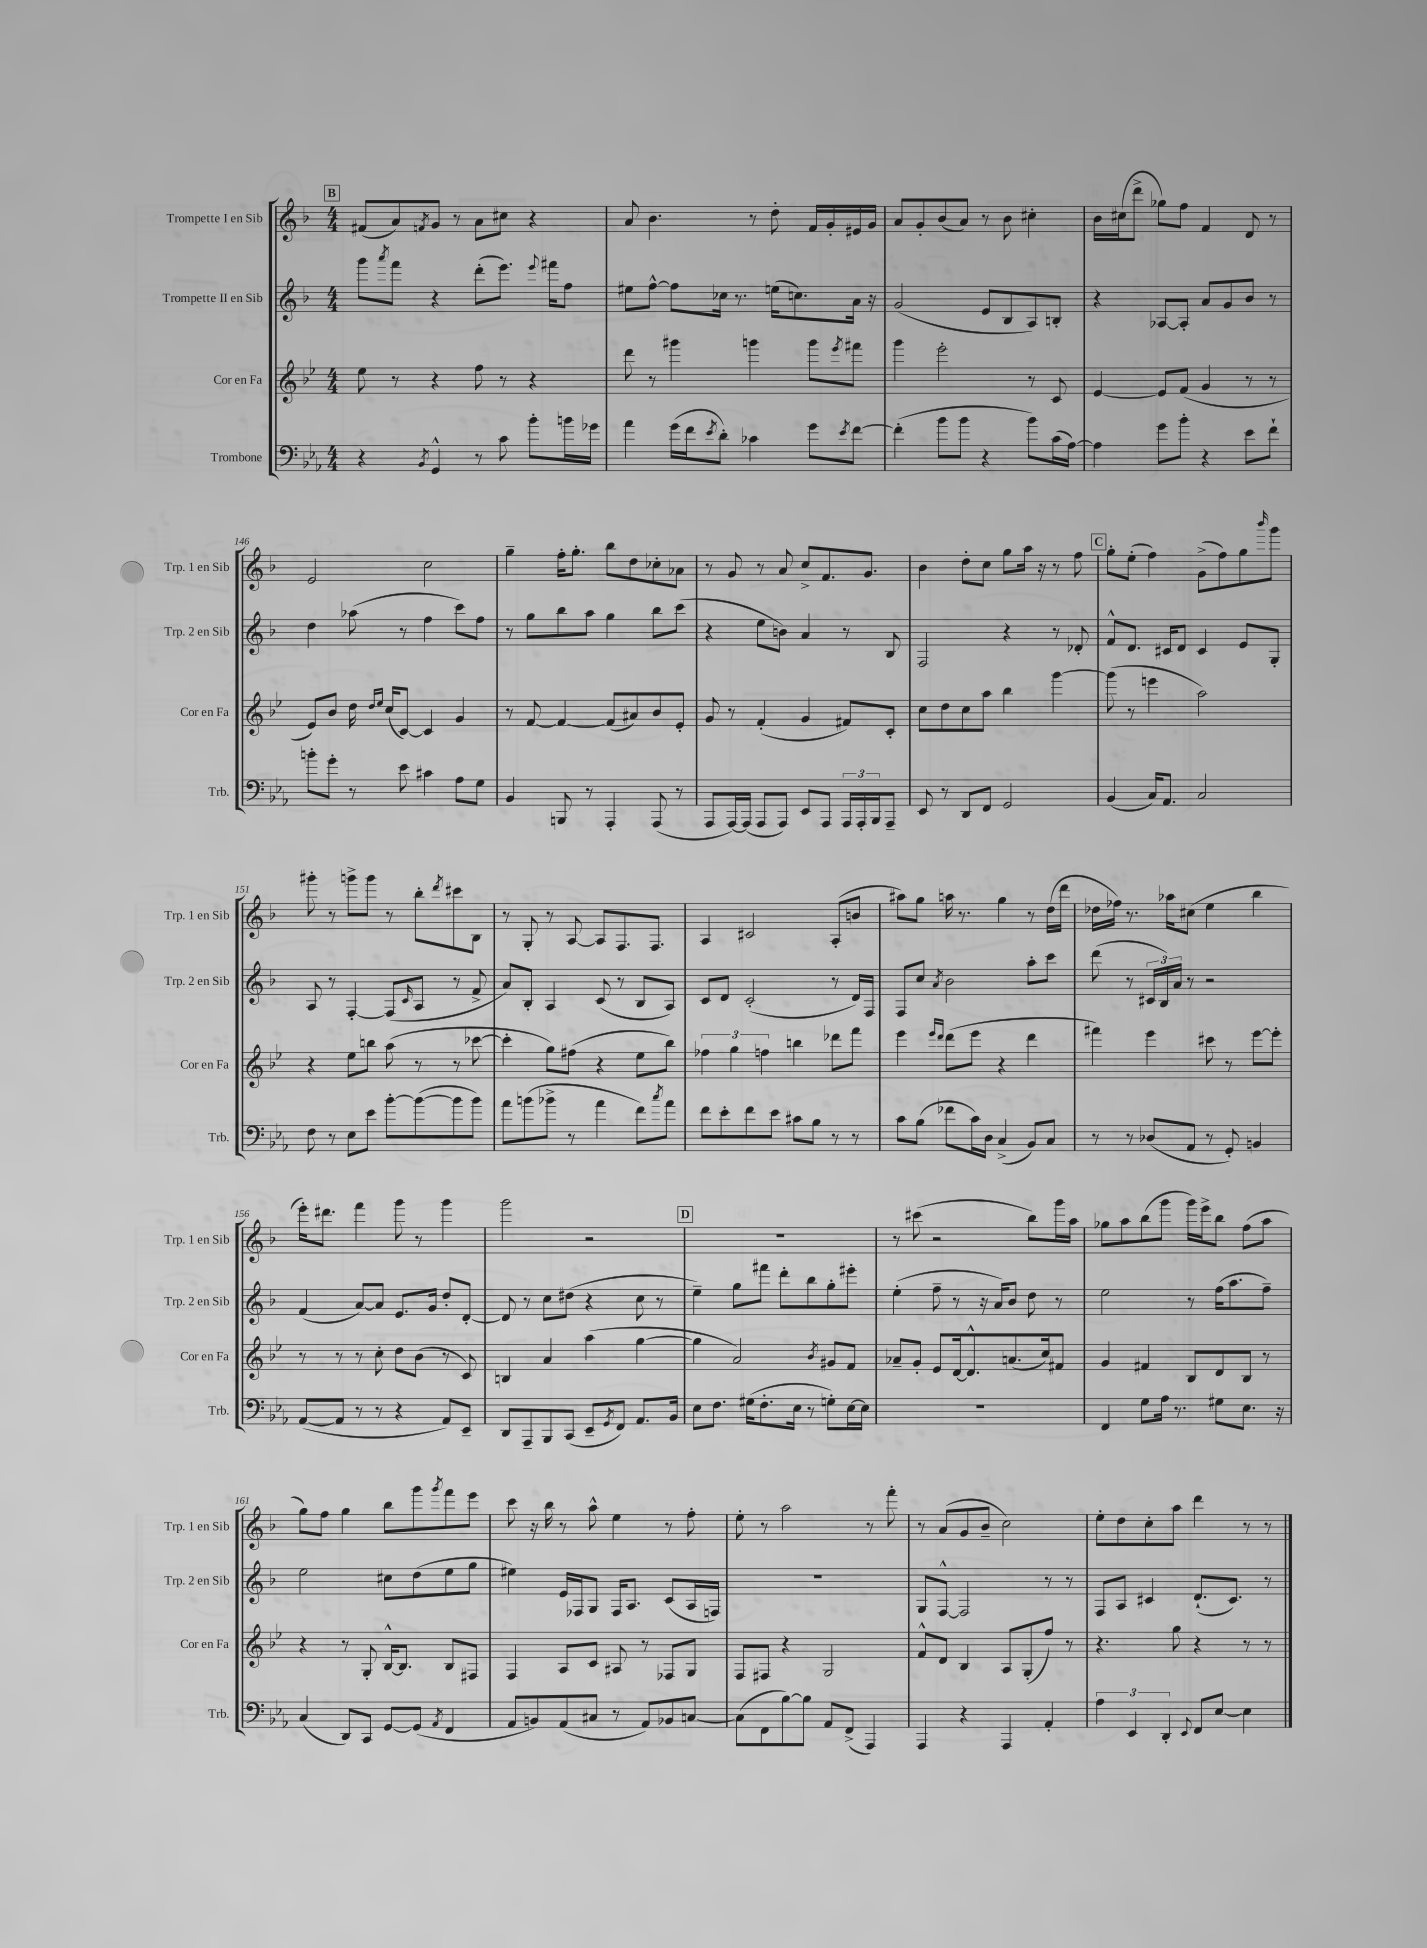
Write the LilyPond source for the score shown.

<<
\new StaffGroup <<
\new Staff = "s0" \with { instrumentName = "Trompette I en Sib" shortInstrumentName = "Trp. 1 en Sib" } {
    \clef treble \key f \major \numericTimeSignature \time 4/4
    \mark \markup { \box "B" } fis'8( a'8) \acciaccatura { f'8 } g'8 r8 a'8 cis''8 r4 |
    a'8 bes'4. r8 d''8-. f'16 g'16-. eis'16 g'16 |
    a'8 g'8-. bes'8( a'8) r8 bes'8 cis''4-. |
    bes'16 cis''16( d'''8-> ges''8) f''8 f'4 d'8 r8 |
    e'2 c''2 |
    g''4-- f''16-. g''8.-. bes''8 d''8 ces''8-. aes'8 |
    r8 g'8 r8 a'8 c''8-> f'8. g'8. |
    bes'4 d''8-. c''8 g''8 a''16 r16 r8 f''8 |
    \mark \markup { \box "C" } g''8-. e''8-.( f''4) g'8->( f''8) g''8 \grace { bes'''16 } g'''8 |
    gis'''8-. r8 g'''8-> g'''8 r8 bes''8-. \acciaccatura { d'''8 } cis'''8 bes8 |
    r8 g8-. r8 a8~ a8 f8. f8. |
    a4 cis'2 a8-.( b'8 |
    ais''8) g''8 a''16 r8. g''4 r8 d''16( d'''16 |
    des''16 fes''16) r8. aes''16 cis''8( e''4 bes''4 |
    e'''16-.) dis'''8. f'''4 g'''8 r8 g'''4 |
    g'''2 r2 |
    \mark \markup { \box "D" } R1 |
    r8 cis'''8( r2 bes''8) g'''16 a''16 |
    ges''8 a''8 bes''8( g'''8 g'''16) e'''16-> bes''8 f''8( a''8 |
    g''8) f''8 g''4 bes''8 g'''8 \acciaccatura { g'''8 } f'''8 e'''8 |
    c'''8 r16 bes''16 r8 a''8-^ e''4 r8 f''8-. |
    e''8-. r8 a''2 r8 f'''8-. |
    r8 a'8( g'8 bes'8-- c''2) |
    e''8-. d''8 c''8-. a''8 d'''4 r8 r8 \bar "|." |
}
\new Staff = "s1" \with { instrumentName = "Trompette II en Sib" shortInstrumentName = "Trp. 2 en Sib" } {
    \clef treble \key f \major \numericTimeSignature \time 4/4
    \mark \markup { \box "B" } g'''8 \acciaccatura { a'''8 } f'''8 r4 d'''8-.( e'''8.) \appoggiatura { e'''8 } fis'''16 f''8 |
    eis''8 f''8~-^ f''8 ces''16 r8. e''16( c''8.) a'16 r16 |
    g'2( e'8 bes8 a8) b8-. |
    r4 aes8~ aes8-. a'8 g'8 bes'8 r8 |
    d''4 aes''8( r8 f''4 c'''8) f''8 |
    r8 g''8 bes''8 a''8 g''4 bes''8 c'''8( |
    r4 e''8 b'8) a'4 r8 bes8 |
    f2 r4 r8 des'8-. |
    \mark \markup { \box "C" } f'8-^ d'8. cis'16 d'8 cis'4 e'8 g8-. |
    a8 r8 f4~-. f8( \grace { c'16 } a8 r8 f'8-> |
    a'8) bes8-. a4 c'8( r8 bes8 a8) |
    c'8 d'8 c'2-.( r8 d'16) f16 |
    f8 c''8 \acciaccatura { a'8 } bes'2 a''8-. c'''8 |
    d'''8( r8 \tuplet 3/2 { cis'16 bes16) a'16 } r8 r2 |
    f'4( a'8~) a'8 e'8. g'16 d''8-. d'8~-. |
    d'8 r8 c''8 dis''8( r4 c''8 r8 |
    \mark \markup { \box "D" } e''4--) g''8 fis'''8 d'''8-. bes''8 g''8-. eis'''8-. |
    e''4-.( f''8-- r8 r16 a'16) bes'8 d''8 r8 |
    e''2 r8 f''16( a''8. f''8--) |
    e''2 cis''8 d''8( e''8 g''8 |
    eis''4) e'16 fes16 g8 fes16 a8. c'8( a16 f16) |
    R1 |
    g8 f8~-^ f2 r8 r8 |
    f8 a8 cis'4 d'8.-!( cis'8.) r8 \bar "|." |
}
\new Staff = "s2" \with { instrumentName = "Cor en Fa" shortInstrumentName = "Cor en Fa" } {
    \clef treble \key bes \major \numericTimeSignature \time 4/4
    \mark \markup { \box "B" } ees''8 r8 r4 f''8 r8 r4 |
    d'''8 r8 gis'''4 g'''4 g'''8 \acciaccatura { ees'''8 } fis'''8 |
    g'''4 ees'''2-. r8 c'8 |
    ees'4~ ees'8 f'8( g'4 r8 r8 |
    ees'8) bes'8 d''16 \grace { d''16 ees''16 } c''16( c'8~) c'4 g'4 |
    r8 f'8~ f'4~ f'8( ais'8) bes'8 ees'8-. |
    g'8 r8 f'4-.( g'4 fis'8) c'8-. |
    c''8 d''8 c''8 a''8 bes''4 g'''4~ |
    \mark \markup { \box "C" } g'''8( r8 e'''4 a''2) |
    r4 ees''8 b''8 a''8( r8 r8 ces'''8~ |
    ces'''4-. g''8) fis''8( r4 ees''8 bes''8) |
    \tuplet 3/2 { fes''4 g''4 f''4 } b''4 des'''8 f'''8 |
    ees'''4 \grace { ees'''16 d'''16 } d'''8( ees'''8 r4 d'''4 |
    fis'''4) ees'''4 cis'''8 r8 ees'''8~ ees'''8-. |
    r8 r8 r8 c''8-. d''8 bes'8( r8 c'8) |
    b4 a'4 a''4( g''4~ |
    \mark \markup { \box "D" } g''4 a'2) \acciaccatura { bes'8 } gis'8 f'8 |
    aes'8-- g'8-. ees'8 d'16~ d'8.-^ a'8.( c''16) fis'8 |
    g'4 fis'4 bes8 d'8 bes8 r8 |
    r4 r8 g8-. bes16~-^ bes8. bes8 fis8 |
    f4 a8 c'8 ais8 r8 fes8 g8 |
    f8 fis8 r4 g2 |
    f'8-^ d'8 bes4 a8 g8-.( f''8) r8 |
    r4. g''8 r4 r8 r8 \bar "|." |
}
\new Staff = "s3" \with { instrumentName = "Trombone" shortInstrumentName = "Trb." } {
    \clef bass \key ees \major \numericTimeSignature \time 4/4
    \mark \markup { \box "B" } r4 \acciaccatura { bes,8 } g,4-^ r8 c'8 bes'8-. b'16 ges'16 |
    aes'4 g'16( f'16 \acciaccatura { ees'8 } d'8-.) ces'4 g'8 \acciaccatura { ees'8 } f'8~ |
    f'4-.( bes'8 bes'8 r4 bes'8) c'16( aes16~) |
    aes4 g'8 bes'8-. r4 ees'8 f'8-! |
    b'8-. g'8-. r8 ees'8 cis'4 aes8 g8 |
    bes,4 b,,8 r8 aes,,4-. aes,,8( r8 |
    aes,,8 aes,,16~) aes,,16( aes,,8 aes,,8) ees,8 aes,,8 \tuplet 3/2 { aes,,16 aes,,16-. bes,,16 } aes,,8-- |
    ees,8 r8 d,8 f,8 g,2 |
    \mark \markup { \box "C" } bes,4( c16) aes,8. c2 |
    f8 r8 ees8 ees'8 bes'8~-. bes'8~( bes'8 bes'8) |
    aes'8 b'8( bes'8-> r8 aes'4 f'8) \acciaccatura { c''8 } aes'8 |
    f'8 ees'8-. f'8 ees'8 cis'8 bes8 r8 r8 |
    c'8 bes8( fes'8 c'16) d16 c4->( bes,8) c8 |
    r8 r8 des8( aes,8 r8 g,8-.) b,4 |
    aes,8~( aes,8 r8 r8 r4 aes,8) ees,8-- |
    d,8 aes,,8-- bes,,8 c,8( ees,8-- \acciaccatura { g,8 } f,8) aes,8. bes,16 |
    \mark \markup { \box "D" } ees8 f8. gis16( f8.-. ees16 r8 g8-.) ees16~ ees16 |
    R1 |
    f,4 g8 aes16 r8. gis8 ees8. r16 |
    c4( d,8) c,8 g,8~ g,8( \acciaccatura { aes,8 } f,4 |
    aes,8 b,8) aes,8( cis8 r8 aes,8) bes,8 c8~ |
    c8( f,8 bes8~) bes8 aes,8 f,8->( aes,,4) |
    aes,,4 r4 aes,,4 aes,4-. |
    \tuplet 3/2 { aes4 ees,4 d,4-. } \appoggiatura { ees,8 } f,8 ees8~ ees4 \bar "|." |
}
>>
>>
\layout { \context { \Score currentBarNumber = #142 } }
